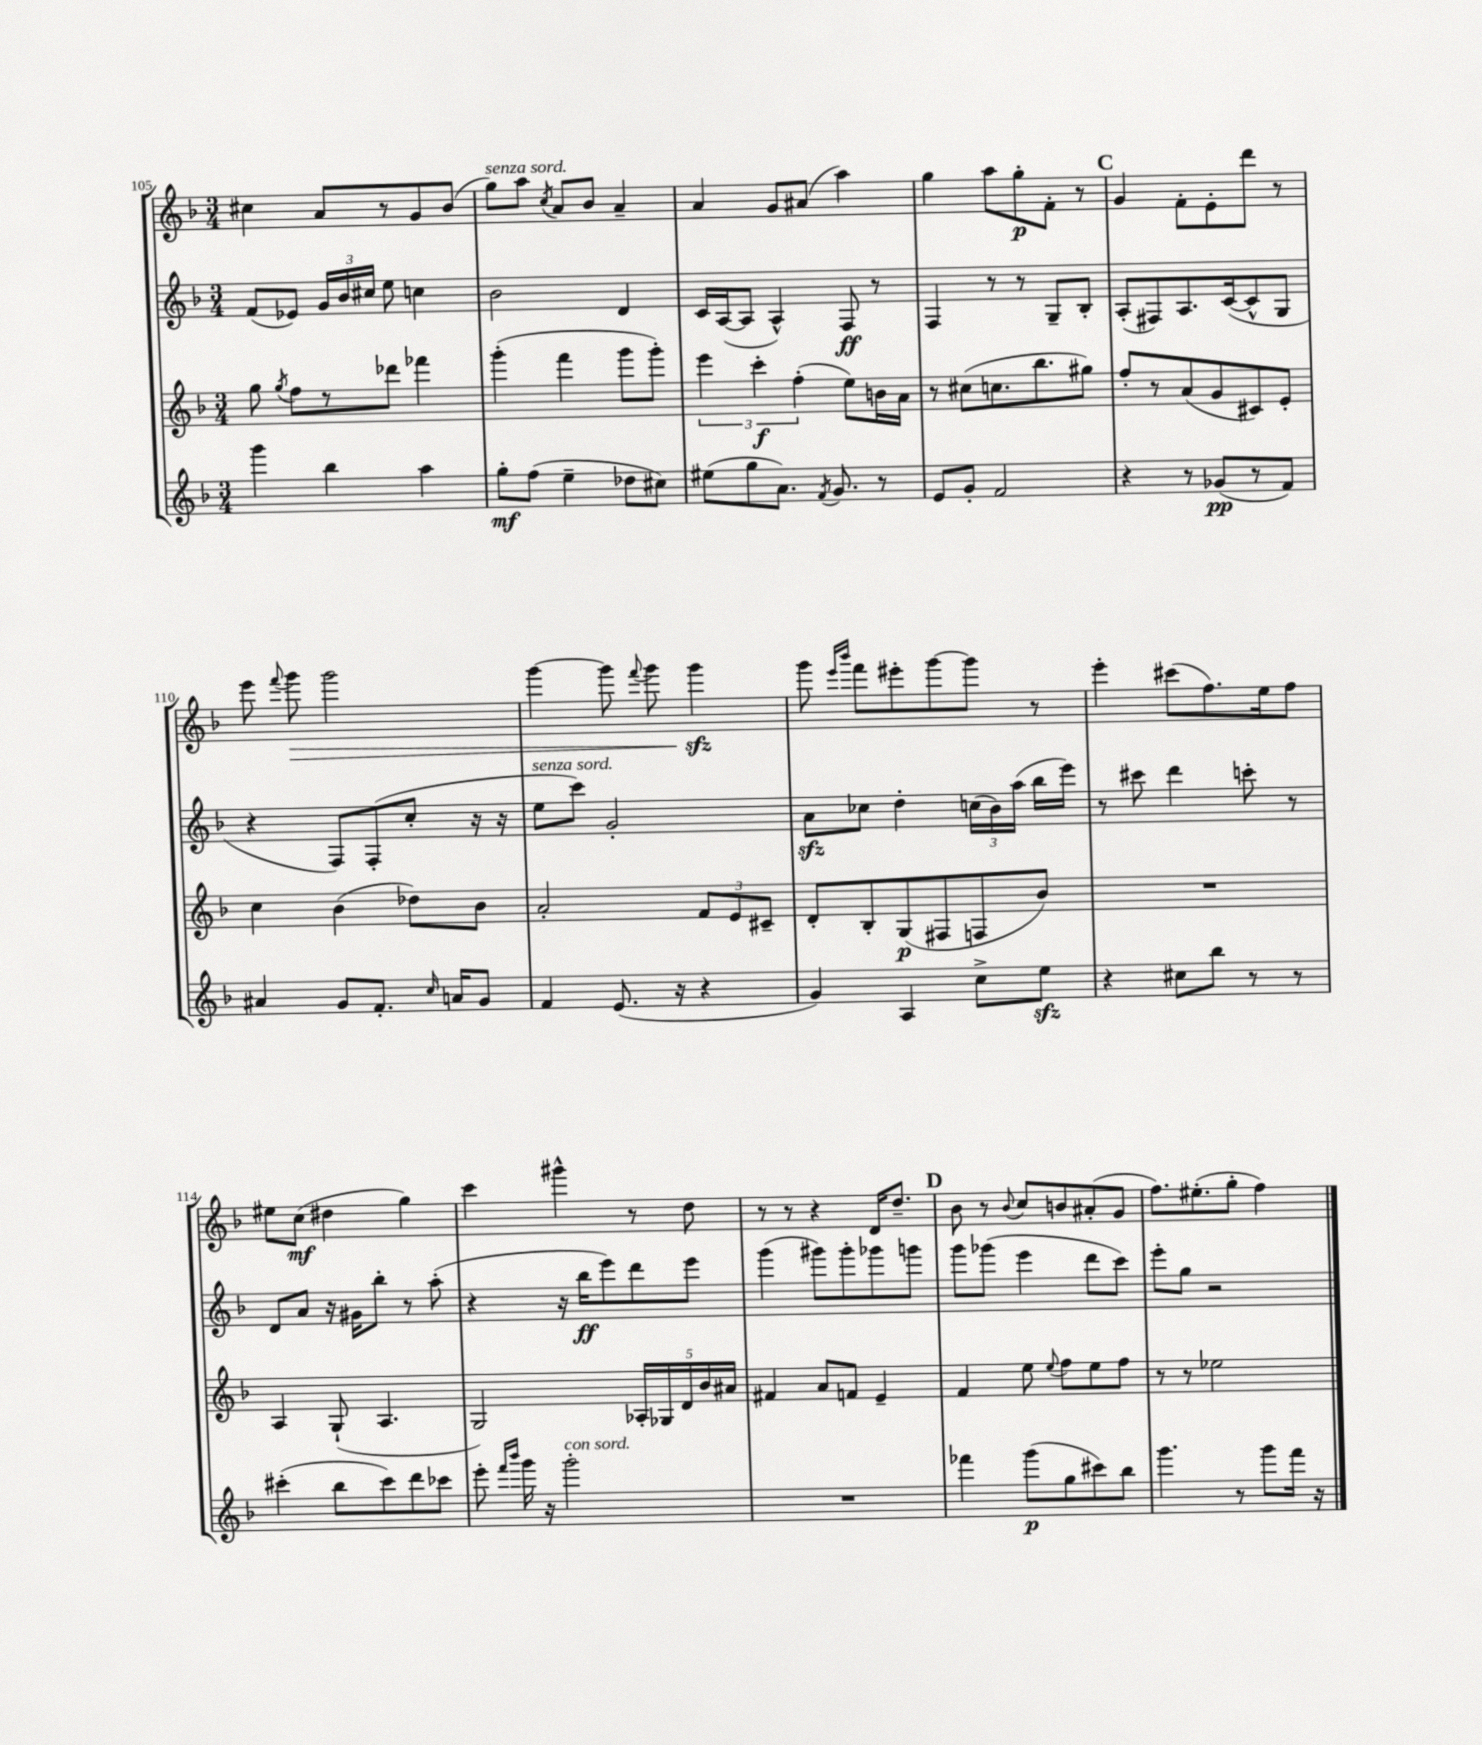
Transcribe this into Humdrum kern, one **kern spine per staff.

**kern	**kern	**kern	**kern
*staff4	*staff3	*staff2	*staff1
*clefG2	*clefG2	*clefG2	*clefG2
*k[b-]	*k[b-]	*k[b-]	*k[b-]
*M3/4	*M3/4	*M3/4	*M3/4
4ggg	8gg	(8f	4cc#
.	8qgg	.	.
.	8ff	8e-)	.
4bb-	8r	24g	8a
.	.	24b-	.
.	.	24cc#	.
.	8ddd-	8ee	8r
4aa	4fff-	4cc	8g
.	.	.	(8b-
=	=	=	=
8gg'	(4ggg'	2b-	8gg)
(8ff	.	.	8aa
.	.	.	8qcc
4ee~	4fff	.	8a
.	.	.	8b-
8dd-	8ggg	4d	4a~
8cc#)	8ggg')	.	.
=	=	=	=
(8ee#	6eee	16c	4a
.	.	([16A	.
8gg	.	8A]	.
.	6ccc'	.	.
8.a)	.	4A^^)	8g
.	(6ff'	.	.
.	.	.	(8a#
8qf	.	.	.
8.g	.	.	.
.	8ee)	8F	4aa)
8r	16b	8r	.
.	16a	.	.
=	=	=	=
8e	8r	4F	4gg
8g'	(8cc#	.	.
2f	8.cc	8r	8aa
.	.	8r	8gg'
.	8.bb-	.	.
.	.	8G~	8f'
.	8gg#)	8B-'	8r
=	=	=	=
4r	8ff'	(8A'	4g
.	8r	8F#)	.
8r	(8a	8.A	8f'
(8g-	8g	.	8e'
.	.	([16c	.
8r	8c#)	8c^^]	8ddd
8f)	8e'	8G	8r
=	=	=	=
4a#	4cc	4r	8eee
.	.	.	8qqfff
.	.	.	8ggg
8g	(4b-	8F)	2ggg
8.f'	.	(8F'	.
.	8dd-)	8cc'	.
16qqcc	.	.	.
16a	.	.	.
8g	8b-	16r	.
.	.	16r	.
=	=	=	=
4f	2a'	8ee	[4ggg
.	.	8ccc)	.
(8.e	.	2g'	8ggg]
.	.	.	8qqfff
.	.	.	8ggg
16r	.	.	.
4r	12f	.	4ggg
.	12e	.	.
.	12c#~	.	.
=	=	=	=
4g)	8d'	8a	8ggg
.	.	.	16qqeee
.	.	.	16qqbbb-
.	8B-'	8cc-	8fff
4A	(8G	4dd'	8eee#'
.	8F#	.	[8ggg
8cc^	8F	(24cc	8ggg]
.	.	24b-)	.
.	.	(24aa	.
8ee	8b-)	16bb-	8r
.	.	16eee)	.
=	=	=	=
4r	2.r	8r	4eee'
.	.	8ccc#	.
8cc#	.	4ddd	(8ccc#
8bb-	.	.	8.ff)
8r	.	8ccc'	.
.	.	.	16ee
8r	.	8r	8ff
=	=	=	=
(4ccc#'	4A	8d	8ee#
.	.	8a	(8cc
8bb-	(8G`	16r	4dd#
.	.	16g#	.
8ccc#)	4.A	8bb-'	.
8ddd	.	8r	4gg)
8ccc-	.	(8aa'	.
=	=	=	=
8eee'	2G)	4r	4ccc
16qqfff	.	.	.
16qqbbb-	.	.	.
16ggg	.	.	.
16r	.	.	.
2ggg'	.	16r	4ggg#^^
.	.	16bb-	.
.	.	8eee)	.
.	20A-'	8ddd	8r
.	20G-	.	.
.	20d	.	.
.	.	8eee	8dd
.	20b-	.	.
.	20a#	.	.
=	=	=	=
2.r	4f#	(4ggg	8r
.	.	.	8r
.	8a	8ggg#)	4r
.	8f	8ggg#'	.
.	4e~	8ggg-	16d
.	.	.	8.dd~
.	.	8ggg	.
=	=	=	=
4fff-	4f	8ggg	8b-
.	.	(8ggg-	8r
.	.	.	8qqb-
(8ggg	8ee	4eee	8cc
.	8qqee	.	.
8gg	8ff	.	8b
8ccc#)	8ee	8ddd	(8a#'
8bb-	8ff	8ccc)	8g
=	=	=	=
4.ggg	8r	8eee'	8.ff)
.	8r	8gg	.
.	.	.	(8.ee#'
.	2ee-	2r	.
8r	.	.	8gg'
8ggg	.	.	4ff)
16fff	.	.	.
16r	.	.	.
==	==	==	==
*-	*-	*-	*-
